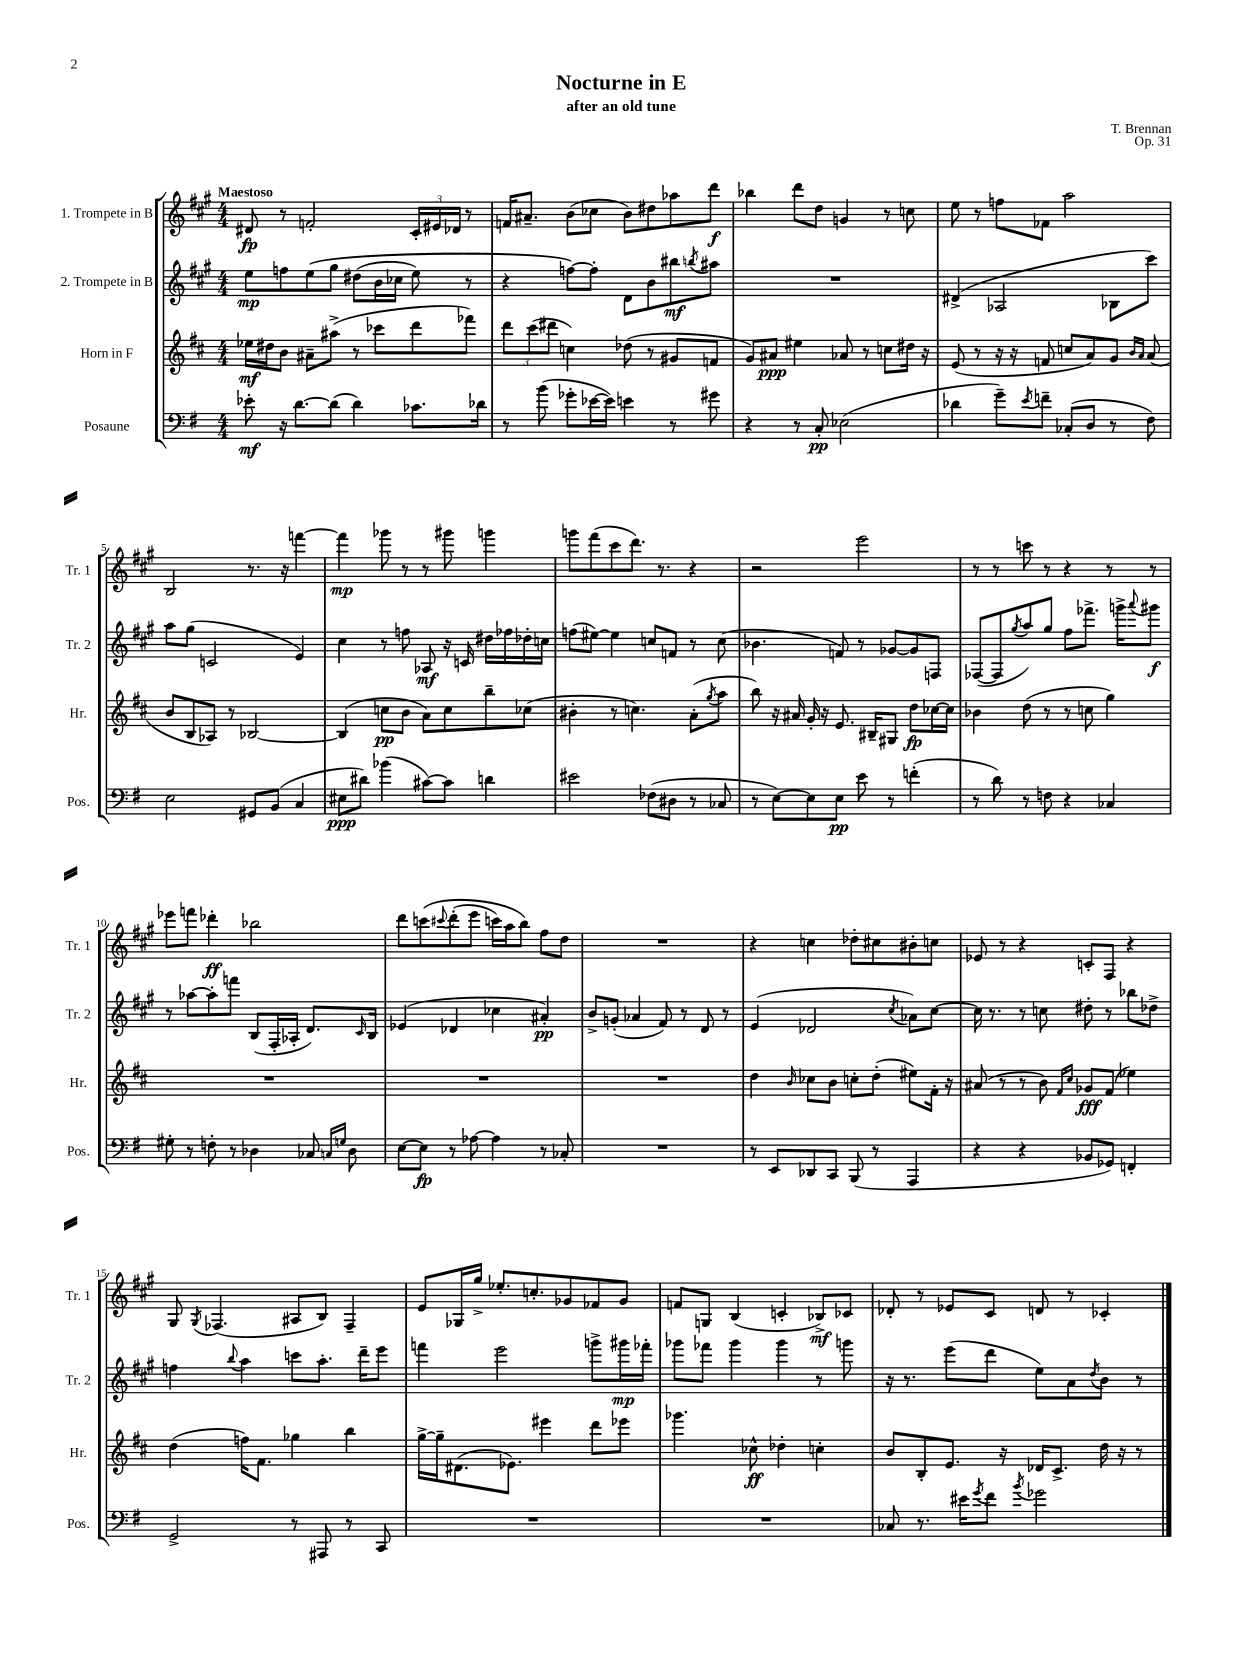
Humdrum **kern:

**kern	**kern	**kern	**kern
*staff4	*staff3	*staff2	*staff1
*clefF4	*clefG2	*clefG2	*clefG2
*k[f#]	*k[f#c#]	*k[f#c#g#]	*k[f#c#g#]
*M4/4	*M4/4	*M4/4	*M4/4
8e-'\	16ee-\LL	8ee\L	8d#/
.	16dd#\J	.	.
16r	8b\J	8ff\	8r
[8.d\L	.	.	.
.	8a#~\L	&(8ee\	2f'/
(8d\]J	(8aa#^\J	8gg#\J	.
4d\)	8r	(8dd#\L	.
.	8ccc-\L	16b\L	.
.	.	16cc-\JJ	.
8.c-\L	8ddd\	8ee\)	24c#'/LL
.	.	.	24e#/
.	.	.	24d-/JJ
.	8fff-\J)	8r	8r
16d-\Jk	.	.	.
=	=	=	=
8r	12ddd\L	4r	16f/LK
.	.	.	8.a#~/J
.	(12ccc#\	.	.
(8b\	.	.	.
.	12ddd#\J	.	.
8g-'\L	4cc\)	[8ff\L&)	(8b\L
[16e-\L	.	8ff'\]J	8cc-\J
16e-\]JJ)	.	.	.
4e\	(8dd-\	8d\L	8b\L)
.	8r	8b\	8dd#\
8r	8g#/L	8bb#\	8aa-\
.	.	8qbb/	.
8g#\	8f/J	8aa#\J	8ddd\J
=	=	=	=
4r	8g/L)	1r	4bb-\
.	8a#/J	.	.
8r	4ee#\	.	8ddd\L
8C'/	.	.	8dd\J
(2E-\	8a-/	.	4g/
.	8r	.	.
.	8cc\L	.	8r
.	16dd#\Jk	.	8cc\
.	16r	.	.
=	=	=	=
4d-\	(8e/	(4d#^/	8ee\
.	8r	.	8r
8g~\L)	16r	2A-/	8ff\L
.	16r	.	.
8qe/	.	.	.
8f~\J	8f/	.	8f-\J
(8C-'/L	8cc/L	.	2aa\
8D/J	8a/)	.	.
8r	8g/J	8B-\L	.
.	16qqb/LL	.	.
.	16qqa/JJ	.	.
8F#\)	(8a/	8ccc#\J)	.
=	=	=	=
2E\	8b/L	8aa\L	2B/
.	8B/	(8gg#\J	.
.	8A-/J)	2c/	.
.	8r	.	.
8GG#/L	[2B-/	.	8.r
(8BB/J	.	.	.
.	.	.	16r
4C/	.	4e/)	[4fff\
=	=	=	=
8E#\L	(4B-/]	4cc#\	4fff\]
8d#\J)	.	.	.
(4b-\	8cc\L	8r	8ggg-\
.	8b\J	8ff\	8r
[8c#\L)	8a\L)	8A-/	8r
8c#\]J	8cc\	16r	8ggg#\
.	.	16c/	.
4d\	8bb~\	16dd#\LL	4ggg\
.	.	16ff-\	.
.	(8cc-\J	16dd-'\	.
.	.	16cc\JJ	.
=	=	=	=
2e#\	4b#'\	(8ff\L	8ggg\L
.	.	[8ee#\J)	(8fff#\
.	8r	4ee#\]	8ccc#\
.	4.cc\)	.	8.ddd\J)
(8F-\L	.	8cc/L	.
.	.	.	8.r
8D#\J	.	8f/J	.
8r	(8a'\L	8r	4r
.	8qgg/	.	.
8C-/	8aa\J	(8cc\	.
=	=	=	=
8r	8bb\)	4.b-\	2r
[8E\L)	16r	.	.
.	16a#/	.	.
8E\]	16g'/	.	.
.	16r	.	.
8E\J	8.e/	8f/)	.
8e\	.	8r	2eee\
.	16B#~/LK	.	.
8r	8G#/J	[8g-/L	.
(4f'\	8dd\L	8g-/]	.
.	[16cc-\L	8F/J	.
.	16cc-\]JJ	.	.
=	=	=	=
8r	4b-\	([8F-/L	8r
8d\)	.	8F-/]	8r
.	.	8qgg#/	.
8r	(8dd\	8aa/)	8ccc\
8F\	8r	8gg#/J	8r
4r	8r	8ff#\L	4r
.	8cc\	8.fff-^\J	.
4C-/	4gg\)	.	8r
.	.	16ggg^\LK	.
.	.	8qqaaa/	.
.	.	8ggg#\J	8r
=	=	=	=
8G#'\	1r	8r	8eee-\L
8r	.	[8aa-\L	8fff\J
8F'\	.	8aa-'\]	4ddd-'\
8r	.	8fff\J	.
4D-\	.	(8B/L	2bb-\
.	.	16F#'/L	.
.	.	16A-'/JJ	.
8C-/	.	8.d/L)	.
16qqC/LL	.	.	.
16qqG/JJ	.	.	.
8D-\	.	.	.
.	.	16qqc#/	.
.	.	16B/Jk	.
=	=	=	=
[8E\L	1r	(4e-/	8ddd\L
8E\]J	.	.	&(8ccc\
.	.	.	8qqccc#/
8r	.	4d-/	(8ddd'\
[8A-\	.	.	8eee\J
4A-\]	.	4cc-\	16ccc\LL)
.	.	.	16aa\J
.	.	.	8bb\J&)
8r	.	4a#'/)	8ff#\L
8C-'/	.	.	8dd\J
=	=	=	=
1r	1r	8b^/L	1r
.	.	(8g'/J	.
.	.	4a-/	.
.	.	8f#/)	.
.	.	8r	.
.	.	8d/	.
.	.	8r	.
=	=	=	=
8r	4dd\	(4e/	4r
8EE/L	.	.	.
.	16qqb/	.	.
8DD-/	8cc-\L	2d-/	4cc\
8CC/J	8b\J	.	.
(8BBB/	8cc'\L	.	8dd-'\L
8r	(8dd'\J	.	8cc#\
.	.	8qcc#/	.
4AAA/	8ee#\L)	8a-\L)	8b#'\
.	16f#'\Jk	[8cc#\J	8cc\J
.	16r	.	.
=	=	=	=
4r	(8a#/	16cc#\]	8e-/
.	.	8.r	.
.	8r	.	8r
4r	8r	8r	4r
.	8b\)	8cc\	.
.	16qqf#/LL	.	.
.	16qqcc#/JJ	.	.
8BB-/L	8g-/L	8dd#'\	8c'/L
8GG-/J)	(8f#/J	8r	8F#/J
4FF'/	4ee-\)	8bb-\L	4r
.	.	8dd-^\J	.
=	=	=	=
2GG^/	(4dd\	4ff\	8G#/
.	.	.	8qG#/
.	.	.	(4.F-/
.	.	8qqbb/	.
.	16ff\LK)	4aa\	.
.	8.f#\J	.	.
8r	4gg-\	8ccc\L	8A#/L
8AAA#/	.	8.aa'\J	8B/J)
8r	4bb\	.	4F-~/
.	.	16ddd~\LK	.
8CC/	.	8eee\J	.
=	=	=	=
1r	[16gg^\LL	4fff\	8e/L
.	16gg~\]J	.	.
.	(8.d#\	.	16G-/L
.	.	.	16gg#^/JJ
.	.	2eee\	8.ee-'/L
.	8.e-\J)	.	.
.	.	.	8.cc'/
.	4eee#\	.	.
.	.	.	8g-/
.	8ddd\L	8ggg^\L	8f-/
.	8eee-\J	16ggg#\L	8g-/J
.	.	16fff-'\JJ	.
=	=	=	=
1r	4.ggg-\	8ggg-\L	8f/L
.	.	8fff-\J	8G/J
.	.	4ggg-\	(4B/
.	8cc-^^\	.	.
.	4dd-'\	4ggg-\	4c'/
.	4cc'\	8r	8B-^/L)
.	.	8ggg\	8c-/J
=	=	=	=
8C-/	8b/L	16r	8d-'/
.	.	8.r	.
8.r	8B'/	.	8r
.	8.e/J	(8eee\L	8e-/L
16e#\LK	.	.	.
8qg/	.	.	.
8f#\J	.	8ddd\J	8c#/J
.	16r	.	.
8qb/	.	.	.
2g-\	16d-/LK	8ee\L)	8d/
.	8.c#^/J	.	.
.	.	8a\	8r
.	.	8qdd/	.
.	16dd\	8b\J	4c-'/
.	16r	.	.
.	8r	8r	.
==	==	==	==
*-	*-	*-	*-
